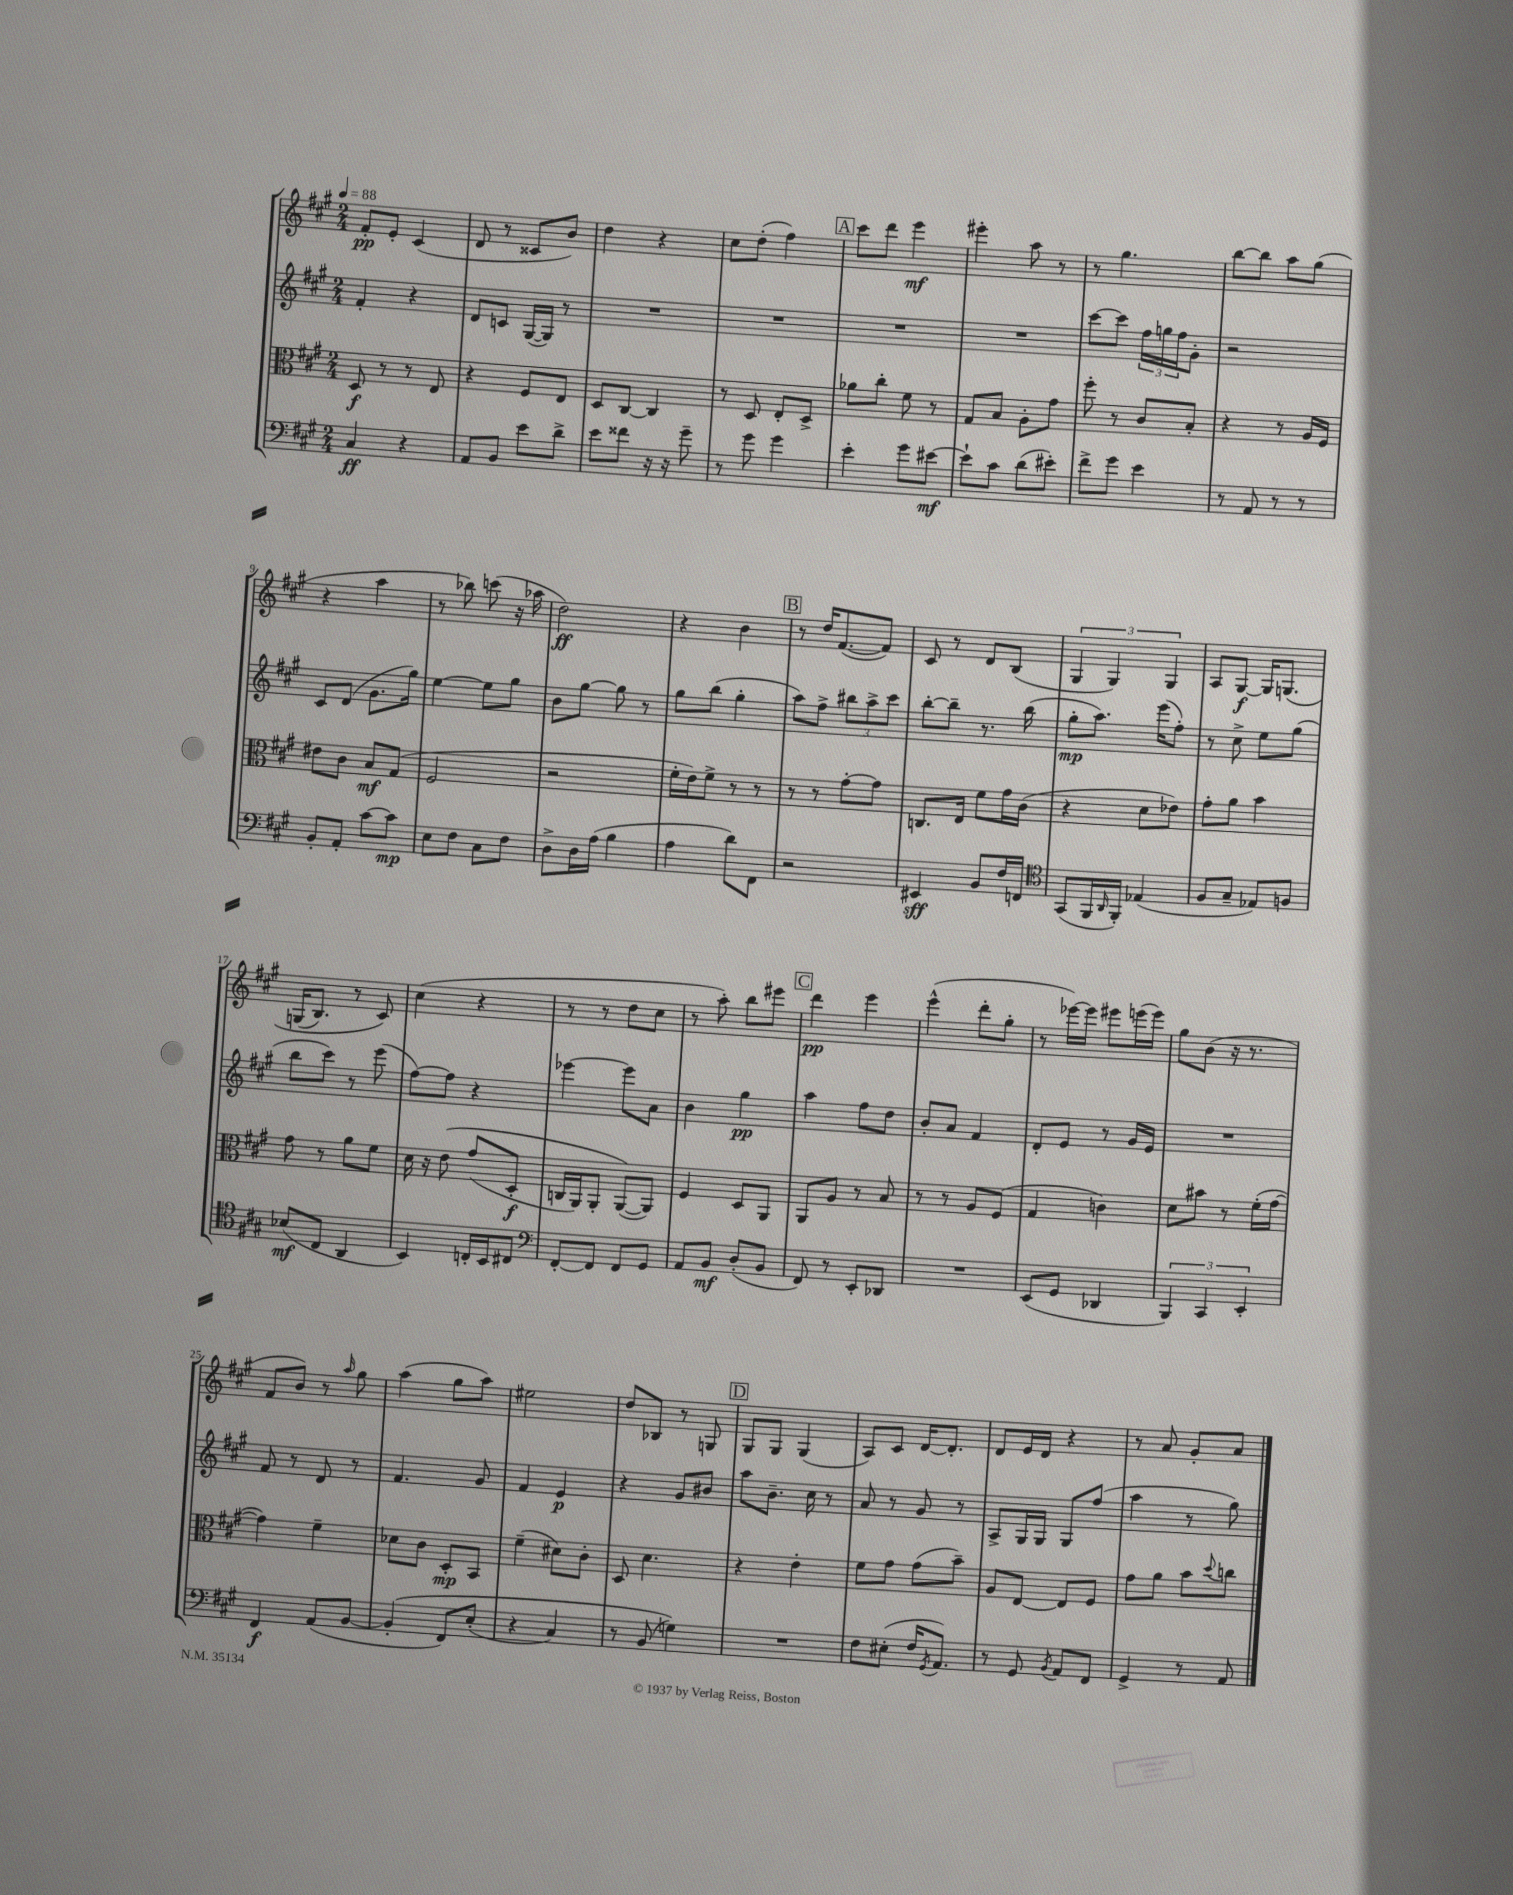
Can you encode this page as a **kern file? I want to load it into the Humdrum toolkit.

**kern	**kern	**kern	**kern
*staff4	*staff3	*staff2	*staff1
*clefF4	*clefC3	*clefG2	*clefG2
*k[f#c#g#]	*k[f#c#g#]	*k[f#c#g#]	*k[f#c#g#]
*M2/4	*M2/4	*M2/4	*M2/4
*MM88	*MM88	*MM88	*MM88
4C#/	8D/	4f#'/	8f#'/L
.	8r	.	8e'/J
4r	8r	4r	(4c#/
.	8E/	.	.
=	=	=	=
8AA/L	4r	8d/L	8d/
8BB/J	.	8c/J	8r
8e\L	8F#/L	([16G#/LL	8c##/L
.	.	16G#/]JJ)	.
8d^\J	8E/J	8r	8b/J)
=	=	=	=
8e\L	8D/L	2r	4dd\
8f##\J	[8C#/J	.	.
16r	4C#/]	.	4r
16r	.	.	.
8g#~\	.	.	.
=	=	=	=
8r	8r	2r	8cc#\L
8g#\	8D/	.	(8dd'\J
4g#\	8E'/L	.	4ff#\)
.	8D^/J	.	.
=	=	=	=
4e'\	8a-\L	2r	8ccc#\L
.	8cc#'\J	.	8ddd\J
8g#\L	8f#\	.	4eee\
[8e#\J	8r	.	.
=	=	=	=
8e#`\]L	8G#/L	2r	4eee#'\
8c#\J	8B/J	.	.
(8d\L	8A'\L	.	8aa\
8e#'\J)	8g#\J	.	8r
=	=	=	=
8f#^\L	8ff#'\	[8ccc#\L	8r
8g#\J	8r	8ccc#\]J	4.gg#\
4e\	8c#/L	24ff#\LL	.
.	.	24gg\	.
.	.	24ff#\J	.
.	8B'/J	8g#'\J	.
=	=	=	=
8r	4r	2r	[8bb\L
8AA/	.	.	8bb\]J
8r	8r	.	8aa\L
8r	16A/LL	.	(8gg#\J
.	16F#/JJ	.	.
=	=	=	=
8BB'/L	8e#\L	8c#/L	4r
8AA'/J	8c#\J	(8d/J	.
[8c#\L	8B/L	8.g#\L	4aa\
8c#\]J	(8G#/J	.	.
.	.	16gg#\Jk)	.
=	=	=	=
8E\L	2F#/	[4ee\	8r
8F#\J	.	.	8bb-\)
8C#\L	.	8ee\]L	(8ccc\
8F#\J	.	8gg#\J	16r
.	.	.	16aa-\
=	=	=	=
8D^\L	2r	8b\L	2dd\)
16D\L	.	[8gg#\J	.
(16A\JJ	.	.	.
4B\	.	8gg#\]	.
.	.	8r	.
=	=	=	=
4A\	16f#'\LL	8gg#\L	4r
.	16e\J)	.	.
.	8f#^\J	(8bb\J	.
8d\L)	8r	4gg#'\	4b\
8FF#\J	8r	.	.
=	=	=	=
2r	8r	8aa\L)	8r
.	8r	8ff#^\J	16dd/LK
.	.	.	([8.f#/
.	[8g#'\L	12bb#\L	.
.	.	12aa^\	.
.	8g#\]J	.	8f#/]J)
.	.	12ccc#\J	.
=	=	=	=
4EE#/	8.C/L	[8bb'\L	8c#/
.	.	8bb~\]J	8r
.	16E/Jk	.	.
8BB/L	8f#\L	8.r	8d/L
16F#/L	16g#\L	.	(8B/J
16FF/JJ	(16c#\JJ	(16bb\	.
=	=	=	=
*clefC4	*	*	*
(8GG#/L	4r	8gg#'\L	6G#/
16FF#/L	.	8.aa\J)	.
.	.	.	6G#/)
16qqAA/	.	.	.
16FF#'/JJ)	.	.	.
(4E-/	8d\L	.	.
.	.	(16eee\LK	.
.	.	.	6G#/
.	8e-\J)	8ff#'\J)	.
=	=	=	=
8F#/L	8g#'\L	8r	8A/L
8G#~/J	8a\J	8cc#^\	[8G#/J
8E-/L)	4b\	8ee\L	16G#/]LK
.	.	.	&(8.G/J
8F/J	.	(8gg#\J	.
=	=	=	=
(8B-/L	8g#\	8bb\L	(16G/LK
.	.	.	8.B/J)
8C#/J	8r	8ccc#\J)	.
4AA/	8a\L	8r	8r
.	8f#\J	(8eee\	8c#/&)
=	=	=	=
4BB/)	16d\	[8ff#\L)	(4cc#\
.	16r	.	.
.	&(8e\	8ff#\]J	.
16C'/LL	(8g#/L	4r	4r
16BB/J	.	.	.
8C#/J	8D'/J	.	.
=	=	=	=
*clefF4	*	*	*
[8FF#'/L	16C/LL	[4eee-\	8r
.	16AA/J)	.	.
8FF#/]J	8AA'/J	.	8r
8FF#/L	([8AA/L&)	8eee-\]L	8dd\L
8GG#/J	8AA/]J)	8a\J	8cc#\J
=	=	=	=
8AA/L	4F#/	4b\	8r
8BB/J	.	.	8aa'\)
(8D'/L	8D/L	4gg#\	8bb\L
8BB/J	8AA/J	.	8eee#\J
=	=	=	=
8FF#/)	8AA/L	4aa\	4ddd\
8r	8A/J	.	.
8EE'/L	8r	8ff#\L	4eee\
8DD-/J	8B/	8dd\J	.
=	=	=	=
2r	8r	8b'/L	(4eee^^\
.	8r	8a/J	.
.	8A/L	4f#/	8ddd'\L
.	(8F#/J	.	8gg#'\J
=	=	=	=
(8EE/L	4G#/	8d'/L	8r
8GG#/J	.	8e/J	[16eee-\LL)
.	.	.	16eee-\]JJ
4DD-/	4c\)	8r	8eee#\L
.	.	16g#/LL	(16eee\L
.	.	16e/JJ	16eee\JJ)
=	=	=	=
6BBB/)	8d\L	2r	8gg#\L
.	8b#\J	.	(8b\J
6CC#/	.	.	.
.	8r	.	16r
.	.	.	8.r
6EE'/	.	.	.
.	(16f#'\LL	.	.
.	[16g#\JJ	.	.
=	=	=	=
4FF#/	4g#\])	8f#/	8f#/L
.	.	8r	8b/J)
(8AA/L	4f#~\	8d/	8r
.	.	.	16qqaa/
[8BB/J	.	8r	8gg#\
=	=	=	=
&(4BB'/]	8d-\L	4.f#/	(4aa\
.	8c#\J	.	.
8FF#/L)	8D'/L	.	8gg#\L
(8E'/J	8BB/J	8g#/	8aa\J)
=	=	=	=
4r	(4f#~\	4f#/	2ee#\
4C#/)	8d#\L)	4e/	.
.	8c#'\J	.	.
=	=	=	=
8r	8D/	4r	8dd/L
(8BB/	4.d\	.	8B-/J
4G\)&)	.	8g#/L	8r
.	.	8b#/J	8G/
=	=	=	=
2r	4r	8aa\L	8G#/L
.	.	8.b~\J	8G#/J
.	4e'\	.	(4G#/
.	.	16cc#\	.
.	.	8r	.
=	=	=	=
8F#\L	8f#\L	8a/	8A/L)
(8E#'\J	8g#\J	8r	8c#/J
16F#/LK	(8g#\L	8g#/	[16d/LK
8qGG#/	.	.	.
8.AA/J)	.	.	8.d'/]J
.	8b~\J)	8r	.
=	=	=	=
8r	8A/L	8A^/L	8d/L
8GG#/	[8E/J	16G#/L	16e/L
.	.	16G#/JJ	16d/JJ
8qBB/	.	.	.
8AA/L	8E/]L	8G#/L	4r
8FF#/J	8F#/J	(8ff#/J	.
=	=	=	=
4GG#^/	8g#\L	4aa\	8r
.	8a\J	.	8a/
8r	8b\L	8r	8g#'/L
.	8qqdd/	.	.
8AA/	8cc\J	8gg#\)	8a/J
==	==	==	==
*-	*-	*-	*-
